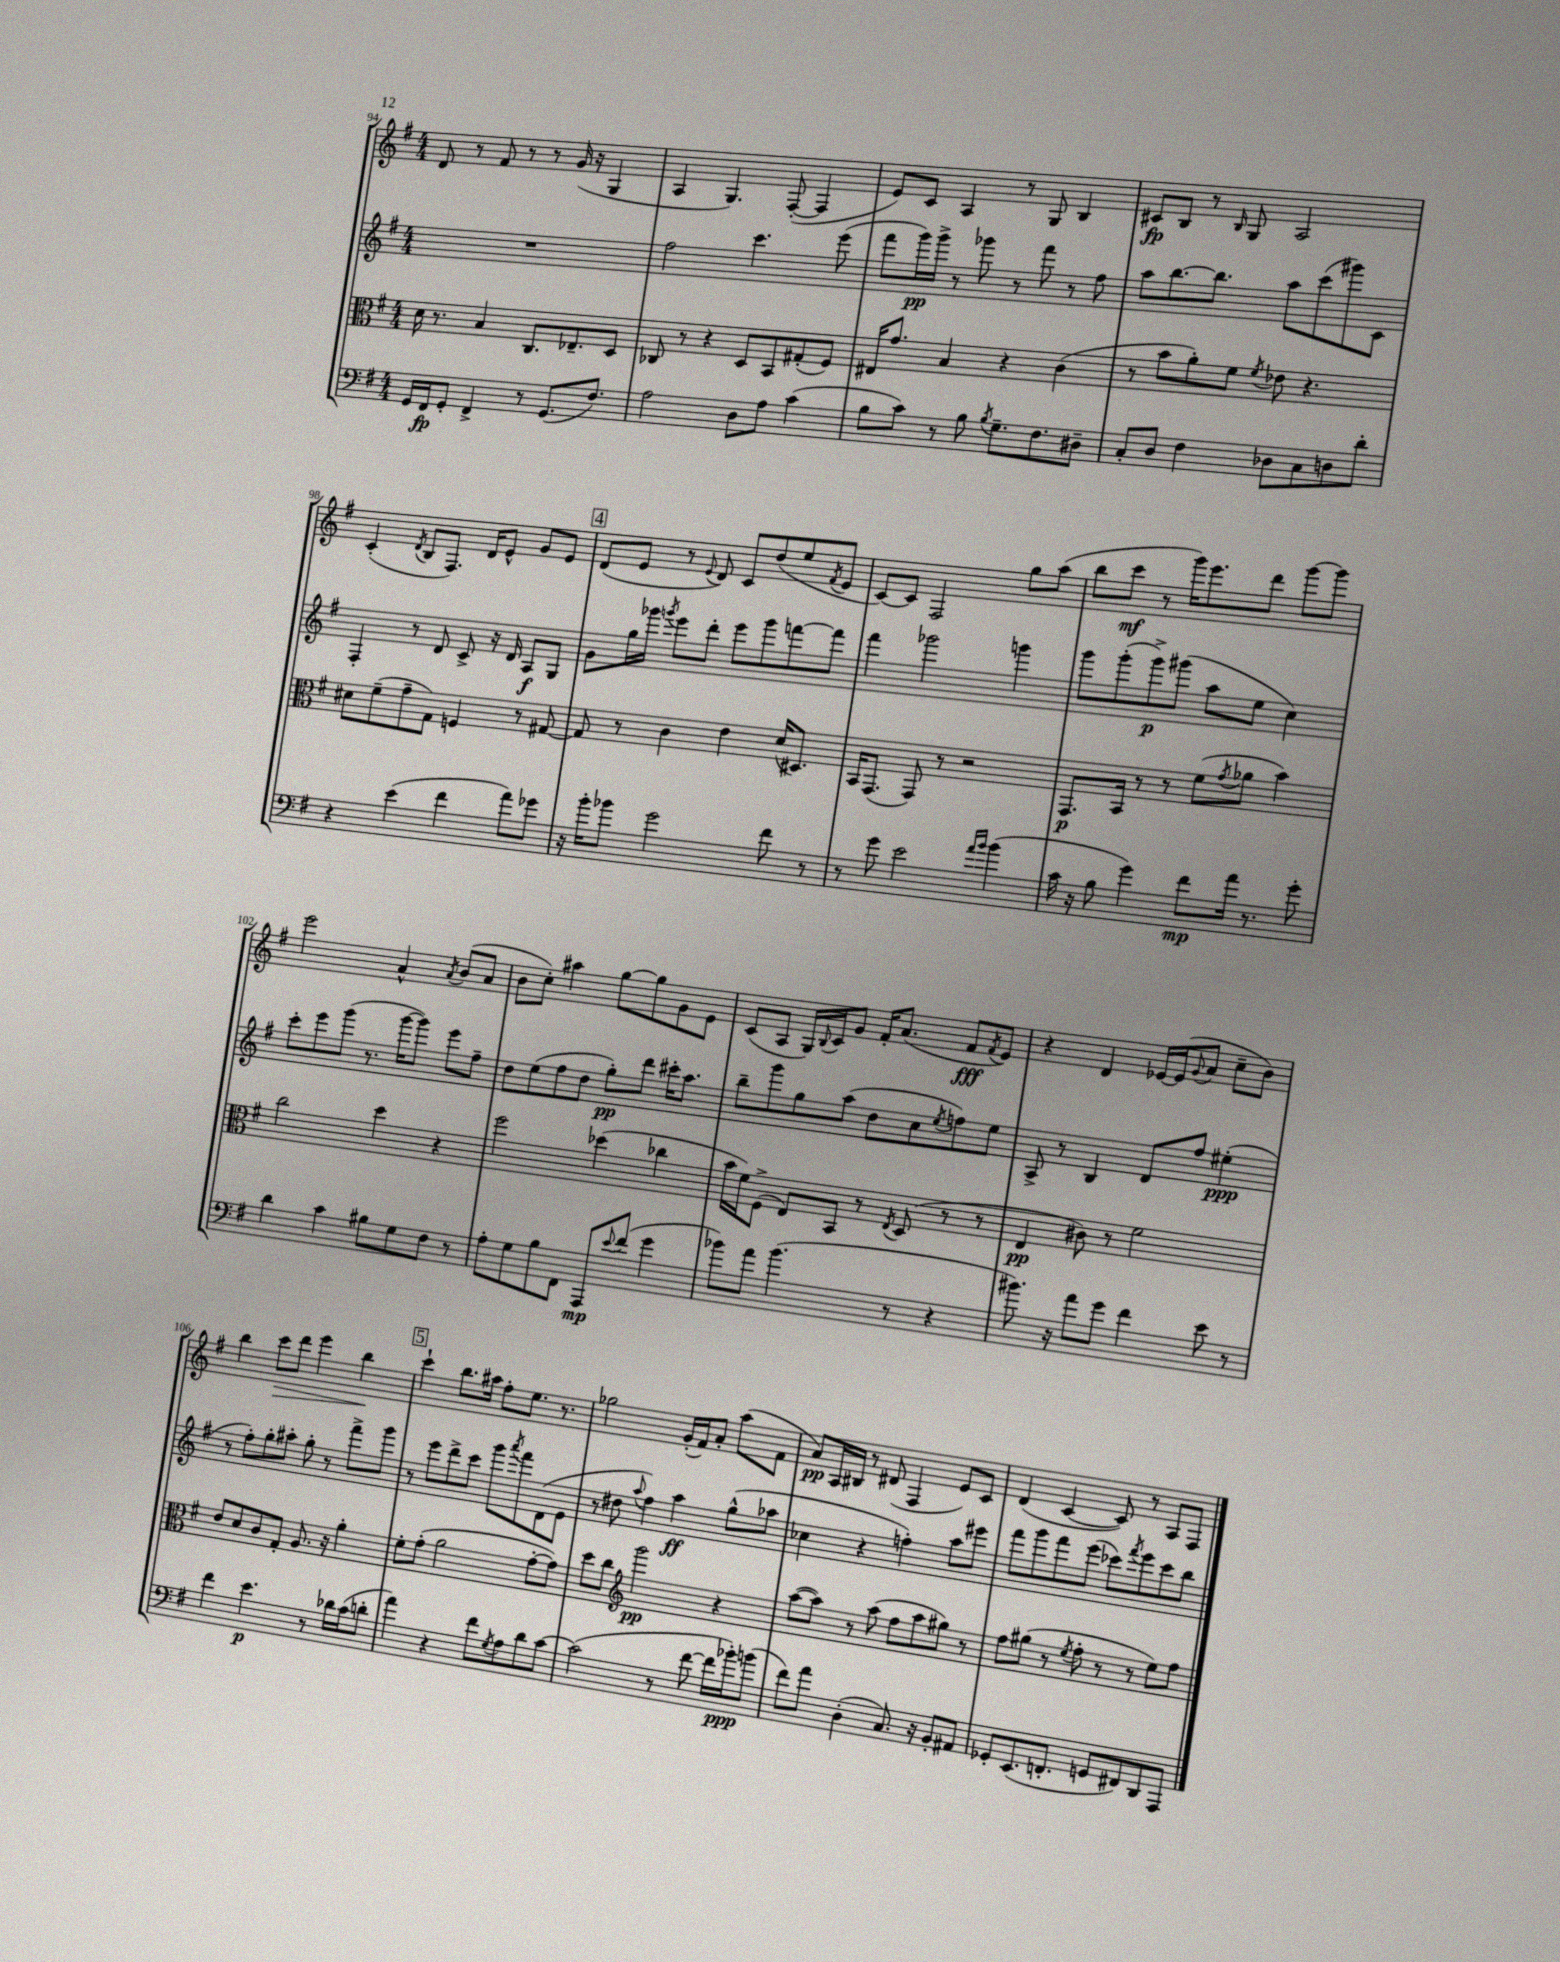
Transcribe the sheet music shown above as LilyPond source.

<<
\new StaffGroup <<
\new Staff = "s0" {
    \clef treble \key g \major \numericTimeSignature \time 4/4
    d'8 r8 fis'8 r8 r8 g'16( r16 g4 |
    a4 g4.) fis8~-.( fis4 |
    e'8) c'8 a4 r8 g8 b4 |
    cis'8\fp b8 r8 \grace { b16 } g8 a2 |
    c'4-.( \acciaccatura { d'8 } b8 fis8.) d'16 e'8-^ g'8 e'8 |
    \mark \markup { \box "4" } d'8( e'8 r8 \appoggiatura { e'8 } d'8) c'8 d''8( e''8 \acciaccatura { fis'8 } e'8 |
    c'8~) c'8 fis2 g''8 a''8( |
    b''8 c'''8\mf r8 g'''16) e'''8. d'''8 g'''8~ g'''8 |
    e'''2 a'4-^ \acciaccatura { a'8 } b'8( a'8 |
    b'8 c''8-.) ais''4 g''8~ g''8 g'8 e'8 |
    c'8( a8 g16) \appoggiatura { b8 } c'16 g'8 fis'16-. a'8.( fis'8\fff \acciaccatura { fis'8 } e'8) |
    r4 d'4 ees'16~ ees'16( \appoggiatura { g'8 } a'8 c''8-- b'8) |
    b''4 c'''8\> d'''8 e'''4 b''4\! |
    \mark \markup { \box "5" } c'''4-! b''8. ais''16 fis''8-. e''8. r8. |
    ges''2 g'16-.( fis'16) a'8-. a''8( fis'8 |
    a'8\pp) a16 bis16 r8 dis'8( fis4 e'8) c'8 |
    d'4( c'4~ c'8) r8 a8 fis8 \bar "|." |
}
\new Staff = "s1" {
    \clef treble \key g \major \numericTimeSignature \time 4/4
    R1 |
    fis''2 c'''4. e'''8( |
    fis'''8 g'''16\pp) g'''16-> r8 ges'''8 r8 fis'''8 r8 fis''8 |
    a''8 b''8.~ b''8. a''8 c'''8( gis'''8) c'8 |
    fis4-. r8 d'8 c'8-> r16 d'16 a8\f g8 |
    \mark \markup { \box "4" } g'8 g''16 ges'''16 \acciaccatura { g'''8 } e'''8 d'''8-. e'''8 g'''8 f'''8~ f'''8 |
    fis'''4 ges'''2 g'''4 |
    g'''8 g'''8-.( g'''8->\p) gis'''8( a''8 e''8 c''4) |
    c'''8-. e'''8 g'''8( r8. g'''16~ g'''8) e'''8 fis''8-- |
    d''8 e''8( fis''8 d''8 g''8-.\pp) d'''8 cis'''16-. a''8. |
    b''8-- g'''8 g''8 a''8( d''8 c''8 \acciaccatura { e''8 } f''8) e''8 |
    a8-> r8 b4 d'8 fis''8 eis''4-.\ppp( |
    r8 fis''8-.) g''8-. ais''8-. g''8-. r8 fis'''8-> g'''8 |
    \mark \markup { \box "5" } r8 e'''8 d'''8-> c'''8 g'''8 \acciaccatura { a'''8 } fis'''8 d'8( e'8 |
    r8 dis''8 \appoggiatura { a''8 } fis''4) a''4\ff g''8-^( aes''8 |
    ces''4 r4 f''4-.) a''8 eis'''8 |
    fis'''8 g'''8 fis'''8 e'''8( ces'''8) \acciaccatura { fis'''8 } e'''8 ces'''8 b''8 \bar "|." |
}
\new Staff = "s2" {
    \clef alto \key g \major \numericTimeSignature \time 4/4
    d'16 r8. b4 c8. ees8.-- d8 |
    ces8 r8 r4 d8 b,8 gis8-.( fis8) |
    eis16 g'8. b4 r4 c'4( |
    r8 b'8 a'8-.) fis'8 \acciaccatura { fis'8 } ees'8 r4. |
    dis'8 fis'8--( g'8-- g8) f4 r8 gis8~ |
    \mark \markup { \box "4" } gis8 r8 c'4 e'4 d'16( dis8.) |
    b,16 g,8.( g,8) r8 r2 |
    g,8.\p b,16 r8 r8 fis'8( \acciaccatura { g'8 } aes'8 b'4) |
    c''2 d''4 r4 |
    fis''2 des''4( ces''4 |
    b'16 fis'16) fis8->( e8) b,8 r8 \acciaccatura { e8 } d8( r8 r8 |
    e4\pp cis'8) r8 fis'2 |
    e'8 d'8 c'8 g8-. a8. r16 a'4-. |
    \mark \markup { \box "5" } fis'8-. g'8-.( a'2 g'8~-. g'8) |
    d''8 c''8 \clef treble g'''2\pp r4 |
    a''8~( a''8) r8 a''8( fis''8 a''8 gis''8) r8 |
    fis''8 gis''8( r8 \acciaccatura { e''8 } fis''8-. r8 r8 e''8) fis''8 \bar "|." |
}
\new Staff = "s3" {
    \clef bass \key g \major \numericTimeSignature \time 4/4
    g,16 fis,16\fp g,8-. fis,4-> r8 g,8.( fis8.) |
    a2 d8 a8 c'4( |
    b8 c'8) r8 b8 \acciaccatura { b8 } g8.-- fis8. dis8-- |
    c8-. d8 fis4 des8 c8 d8 d'8-. |
    r4 e'4( fis'4 a'8) ges'8 |
    \mark \markup { \box "4" } r16 b'16-. bes'8 g'2 fis'8 r8 |
    r8 g'8 e'2 \grace { a'16 b'16 } b'4( |
    c'16 r16 b8 g'4) fis'8\mp a'16 r8. g'8-. |
    d'4 c'4 bis8 g8 fis8 r8 |
    a8-. g8 b8 fis,8 a,,8\mp \appoggiatura { e'8 } fis'8( g'4 |
    bes'8) a'8 bes'4.( r8 r4 |
    bis'8.) r16 a'8 g'8 fis'4 e'8 r8 |
    fis'4 e'4.\p r8 des'16 c'16( d'8-. |
    \mark \markup { \box "5" } a'4) r4 fis'8 \acciaccatura { g8 } a8 d'8 c'8~ |
    c'2( r8 fis'8~ fis'16 bes'16-.\ppp) b'8( |
    fis'8) a'8 d4-.( c8.) r16 b,8-. ais,8 |
    ges,8-. e,8.( f,8.-. g,8 fis,8) d,8 a,,8 \bar "|." |
}
>>
>>
\layout { \context { \Score currentBarNumber = #94 } }
